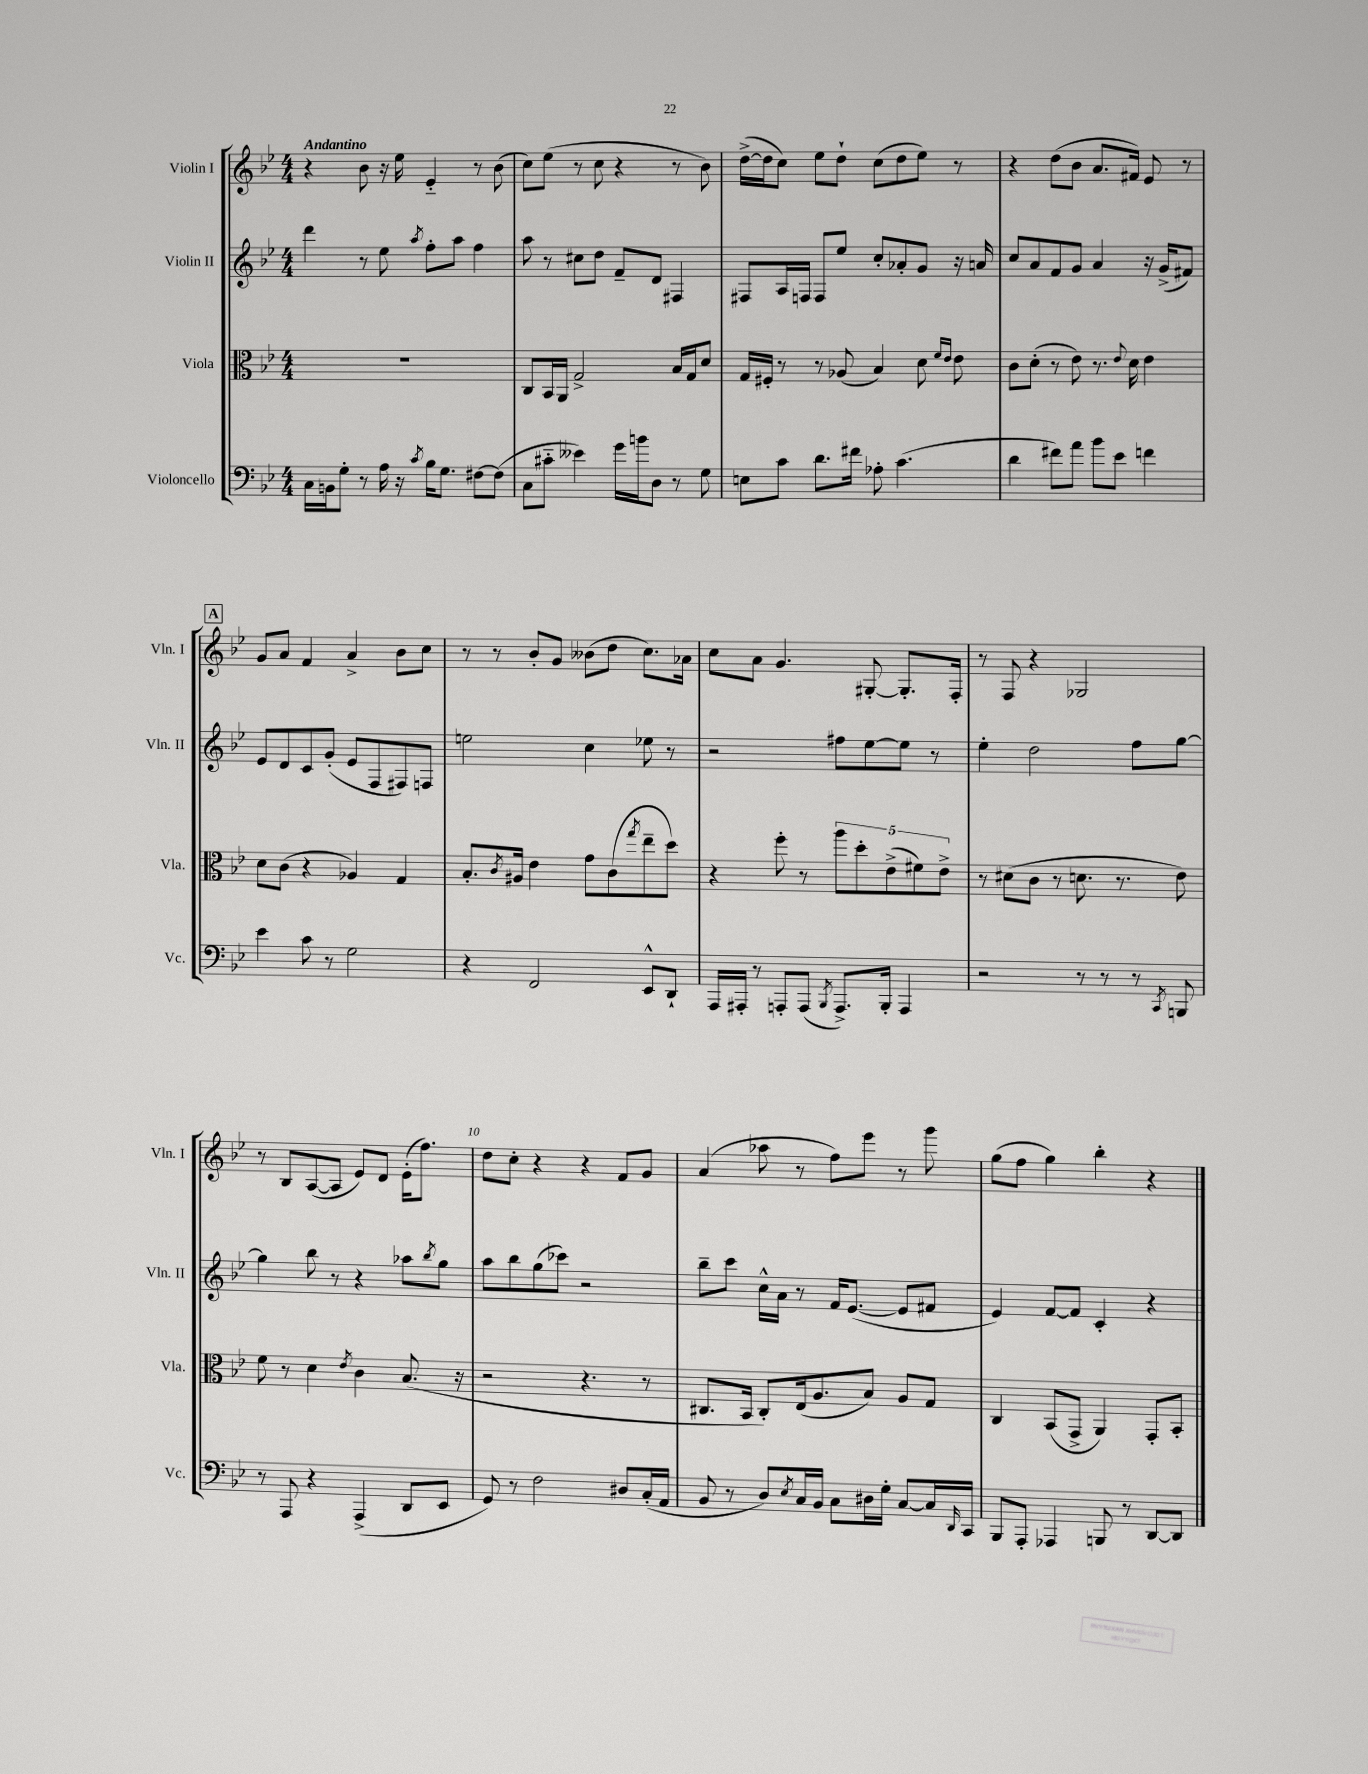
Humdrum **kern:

**kern	**kern	**kern	**kern
*part4	*part3	*part2	*part1
*staff4	*staff3	*staff2	*staff1
*I"Violoncello	*I"Viola	*I"Violin II	*I"Violin I
*I'Vc.	*I'Vla.	*I'Vln. II	*I'Vln. I
*clefF4	*clefC3	*clefG2	*clefG2
*k[b-e-]	*k[b-e-]	*k[b-e-]	*k[b-e-]
*M4/4	*M4/4	*M4/4	*M4/4
=1	=1	=1	=1
!	!	!	!LO:TX:a:B:t=Andantino
16C\LL	1r	4ddd\	4r
16BBn\J	.	.	.
8G'\J	.	.	.
8r	.	8r	8b-\
16A\	.	8ee-\	16r
16r	.	.	16ee-\
8qc/	.	8qaa/	.
16B-\KL	.	8ff'\L	4e-/
8.G\J	.	.	.
.	.	8aa\J	.
[8F#X\L	.	4ff\	8r
(8F#\J]	.	.	(8b-\
=2	=2	=2	=2
8C\L	8C/L	8aa\	8cc\L)
8c#X\J	16BB-/L	8r	(8ee-\J
.	16AA/JJ	.	.
4e--X\)	2G^/	8cc#X\L	8r
.	.	8dd\J	8cc\
16g\LL	.	8f~/L	4r
16bn\J	.	.	.
8D\J	.	8d/J	.
8r	16B-/LL	4F#X/	8r
.	16G/J	.	.
8G\	8d/J	.	8b-\)
=3	=3	=3	=3
8En\L	16G/LL	8F#X/L	([16dd^\LL
.	16F#X'/JJ	.	16dd\J]
8c\J	8r	16A/L	8cc\J)
.	.	16Fn/JJ	.
8.d\L	8r	8F/L	8ee-\L
.	(8A-X/	8ee-/J	8dd`\J
16f#X\Jk	.	.	.
8A-X'\	4B-/)	8cc'/L	(8cc\L
(4.c\	.	8a-X'/	8dd\
.	8d\	8g/J	8ee-\J)
.	16qqf/LL	.	.
.	16qqe-/JJ	.	.
.	8e-\	16r	8r
.	.	16an/	.
=4	=4	=4	=4
4d\	8c\L	8cc/L	4r
.	(8d'\J	8a/	.
8f#X\L)	8r	8f/	(8dd\L
8a\J	8e-\)	8g/J	8b-\J
8b-\L	8.r	4a/	8.a/L
8e-\J	.	.	.
.	8qqe-/	.	.
.	16d\	.	16f#X/Jk)
4fn\	4e-\	16r	8e-/
.	.	(16g^/KL	.
.	.	8f#X/J)	8r
!!LO:LB:g=z
!!LO:REH:place=s1:t=A
=5	=5	=5	=5
4e-\	8d\L	8e-/L	8g/L
.	(8c\J	8d/	8a/J
8c\	4r	8c/	4f/
8r	.	(8g'/J	.
2G\	4A-X/)	8e-/L	4a^/
.	.	8F/	.
.	4G/	8F#X/)	8b-\L
.	.	8Fn/J	8cc\J
=6	=6	=6	=6
4r	8.B-'/L	2een\	8r
.	.	.	8r
.	8qc/	.	.
.	16A#X/Jk	.	.
2FF/	4e-\	.	8b-'/L
.	.	.	8g/J
.	8g\L	4cc\	(8b--X\L
.	(8c\	.	8dd\J
.	8qgg/	.	.
8EE-^^/L	8ee-~\	8ee-X\	8.cc\L)
8DD`/J	8dd\J)	8r	.
.	.	.	16a-X\Jk
=7	=7	=7	=7
16AAA/LL	4r	2r	8cc\L
16AAA#X'/JJ	.	.	.
8r	.	.	8a\J
8AAAn'/L	8ff'\	.	4.g/
(8AAA/J	8r	.	.
8qBBB-/	.	.	.
8.AAA^/L)	10aa\L	8ff#X\L	.
.	10dd'\	.	.
.	.	[8ee-\	[8G#X'/
16BBB-'/Jk	.	.	.
.	(10e-^\	.	.
4AAA/	.	8ee-\J]	8.G#'/L]
.	10f#X\)	.	.
.	.	8r	.
.	10e-^\J	.	.
.	.	.	16F'/Jk
=8	=8	=8	=8
2r	8r	4ee-'\	8r
.	(8d#X\L	.	8F/
.	8c\J	2dd\	4r
.	8r	.	.
8r	8.dn\	.	2G-X/
8r	.	.	.
.	8.r	.	.
8r	.	8ff\L	.
8qCC/	.	.	.
8BBBn/	8e-\)	[8gg\J	.
!!LO:LB:g=z
=9	=9	=9	=9
8r	8f\	4gg\]	8r
8AAA/	8r	.	8B-/L
4r	4d\	8bb-\	([8A/
.	.	8r	8A/J]
.	8qe-/	.	.
(4AAA^/	4c\	4r	8e-/L)
.	.	.	8d/J
8DD/L	(8.B-/	8aa-X\L	(16e-'\KL
.	.	.	8.ff\J)
.	.	8qbb-/	.
8EE-/J	.	8gg\J	.
.	16r	.	.
=10	=10	=10	=10
8GG/)	2r	8aa\L	8dd\L
8r	.	8bb-\	8cc'\J
2F\	.	(8gg\	4r
.	.	8ccc-X\J)	.
.	4.r	2r	4r
8D#X/L	.	.	8f/L
(16C'/L	8r	.	8g/J
16AA/JJ	.	.	.
=11	=11	=11	=11
8BB-/	8.C#X/L	8bb-~\L	(4a/
8r	.	8ccc\J	.
.	16BB-/Jk	.	.
8D/L)	8C#'/L)	16cc^^\LL	8aa-X\
.	.	16a\JJ	.
8qE-/	.	.	.
16C/L	(16E-/k	8r	8r
16BB-/JJ	8.A/	.	.
8C\L	.	16f/KL	8ff\L)
.	.	([8.e-/J	.
16D#X\L	8B-/J)	.	8eee-\J
16G'\JJ	.	.	.
[8C/L	8A/L	8e-/L]	8r
16C/L]	8G/J	8f#X/J	8ggg\
16qqDD/	.	.	.
16CC/JJ	.	.	.
=12	=12	=12	=12
8BBB-/L	4C/	4e-/)	(8gg\L
8AAA'/J	.	.	8ff\J
4AAA-X/	(8BB-/L	[8f/L	4gg\)
.	8GG^/J	8f/J]	.
8BBBn/	4AA/)	4c'/	4bb-'\
8r	.	.	.
[8DD/L	8GG'/L	4r	4r
8DD/J]	8BB-'/J	.	.
==	==	==	==
*-	*-	*-	*-
